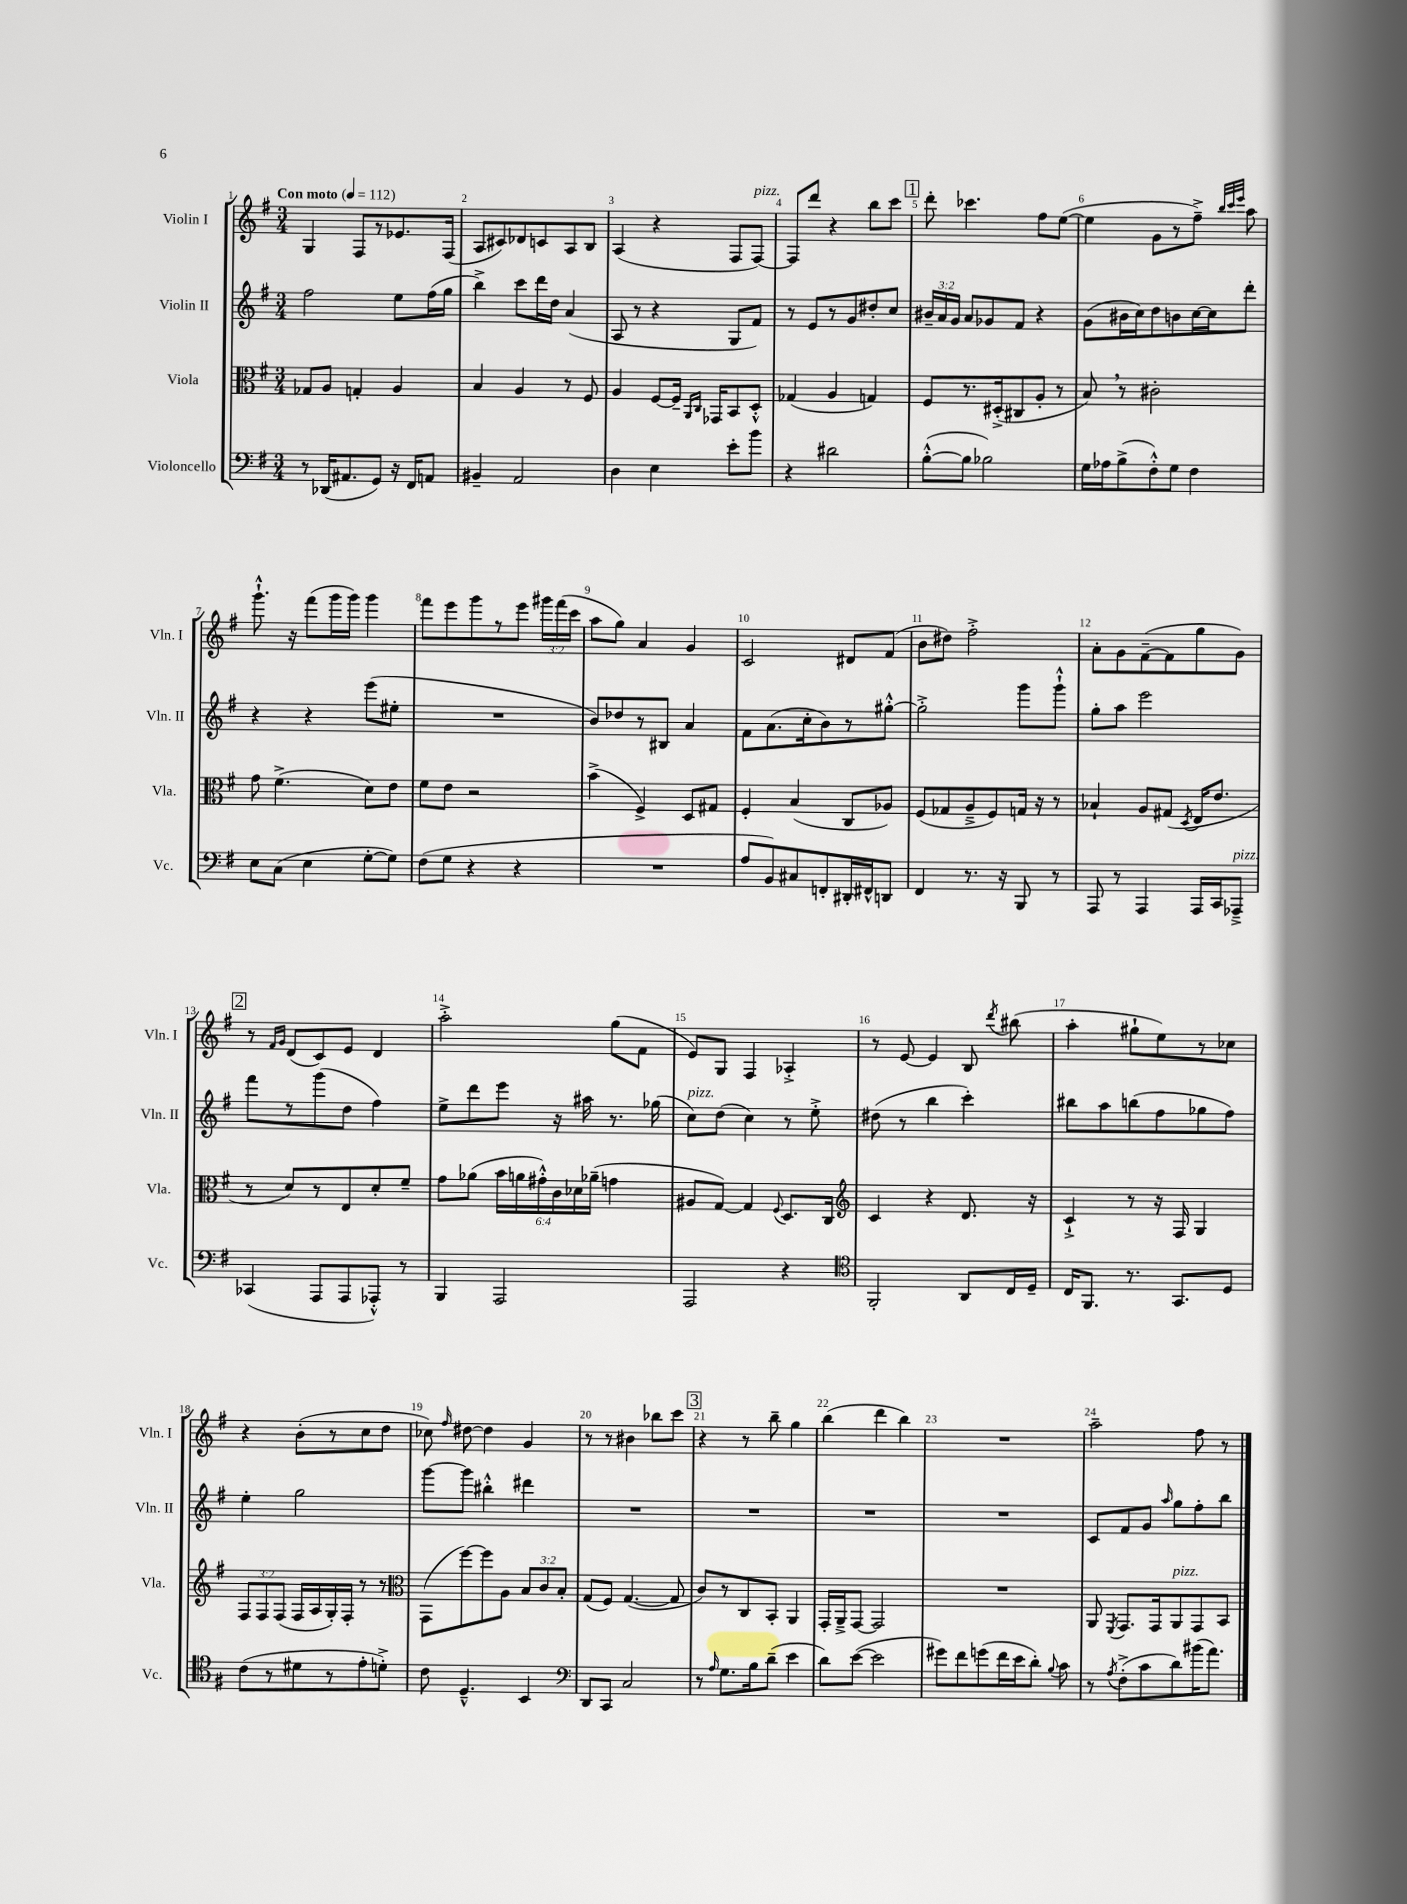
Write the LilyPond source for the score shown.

<<
\new StaffGroup <<
\new Staff = "s0" \with { instrumentName = "Violin I" shortInstrumentName = "Vln. I" } {
    \clef treble \key g \major \numericTimeSignature \time 3/4 \override Staff.TupletNumber.text = #tuplet-number::calc-fraction-text \tempo "Con moto" 4 = 112
    \autoBeamOff g4 fis8[ r8 ees'8. fis16]( |
    a8[ cis'8) des'8 c'8 a8 b8] |
    a4( r4 fis8[ fis8]~^\markup { \italic "pizz." }) |
    fis8[ d'''8] r4 b''8[ c'''8] |
    \mark \markup { \box "1" } d'''8-. ces'''4. fis''8[ e''8]~( |
    e''4 g'8[ r8 fis''8]--->) \grace { b''32[ c'''32 e'''32] } a''8 |
    g'''8.-!-^ r16 fis'''8[( g'''16 g'''16]) g'''4 |
    fis'''8[ e'''8 g'''8 r8 e'''8] \tuplet 3/2 { gis'''16[ fis'''16( c'''16] } |
    a''8[ g''8]) a'4 g'4 |
    c'2 dis'8[ fis'8]( |
    b'8[ dis''8]) fis''2-.-> |
    a'8[-. g'8 fis'8~--( fis'8 g''8 g'8]) |
    \mark \markup { \box "2" } r8 \grace { fis'16[ g'16] } d'8[( c'8) e'8] d'4 |
    a''2-.-> g''8[( fis'8] |
    e'8[) g8] fis4 aes4-.-> |
    r8 e'8~ e'4 b8 \acciaccatura { d'''8 } bis''8( |
    a''4-. gis''8[-! e''8) r8 ces''8] |
    r4 b'8[-.( r8 c''8 d''8] |
    ces''8) \grace { fis''16 } dis''8~ dis''4 g'4 |
    r8 r8 bis'4 bes''8[ c'''8] |
    \mark \markup { \box "3" } r4 r8 b''8-- g''4 |
    b''4( d'''4 b''4) |
    R2. |
    a''2-- fis''8 r8 \bar "|." |
}
\new Staff = "s1" \with { instrumentName = "Violin II" shortInstrumentName = "Vln. II" } {
    \clef treble \key g \major \numericTimeSignature \time 3/4 \override Staff.TupletNumber.text = #tuplet-number::calc-fraction-text
    \autoBeamOff fis''2 e''8[ fis''16( g''16] |
    b''4->) c'''8[ d'''16 d''16] a'4( |
    a8 r8 r4 g8[ fis'8]) |
    r8 e'8[ r8 g'8 dis''8-. c''8] |
    \mark \markup { \box "1" } \tuplet 3/2 { bis'16[-- a'16 g'16] } a'8[ ges'8 fis'8] r4 |
    g'8[( bis'16 c''16) d''8 b'8 c''16~ c''16 d'''8]-. |
    r4 r4 e'''8[( eis''8]-. |
    R2. |
    b'8[) des''8 r8 bis8] a'4 |
    fis'8[ a'8.( c''16-. b'8) r8 gis''8]~-.-^ |
    gis''2-.-> g'''8[ g'''8]-!-^ |
    g''8[-. a''8] e'''2 |
    \mark \markup { \box "2" } fis'''8[ r8 g'''8( d''8] fis''4) |
    e''8[-> d'''8 e'''8] r16 ais''16 r8. ges''16( |
    c''8[^\markup { \italic "pizz." }) d''8]( c''4) r8 e''8-.-> |
    dis''8( r8 b''4 c'''4-.) |
    bis''8[ a''8 b''8( fis''8 ges''8 fis''8]) |
    e''4-. g''2 |
    g'''8[~ g'''8] bis''4-.-^ dis'''4 |
    R2. |
    \mark \markup { \box "3" } R2. |
    R2. |
    R2. |
    c'8[ fis'8 g'8] \grace { a''16 } g''8[ fis''8-. b''8] \bar "|." |
}
\new Staff = "s2" \with { instrumentName = "Viola" shortInstrumentName = "Vla." } {
    \clef alto \key g \major \numericTimeSignature \time 3/4 \override Staff.TupletNumber.text = #tuplet-number::calc-fraction-text
    \autoBeamOff ges8[ a8] g4-. a4 |
    b4 a4 r8 fis8 |
    a4 fis8[~ fis16]-- \grace { a,16[ c16] } ges,16[ b,8 d8]-.-^ |
    ges4( a4 g4) |
    \mark \markup { \box "1" } fis8[ r8. dis16-.->( cis8 a8]-. r8 |
    b8) \breathe r8 cis'2-. |
    g'8 fis'4.->( d'8[) e'8] |
    fis'8[ e'8] r2 |
    b'4->( fis4->) d8[ gis8] |
    fis4-. b4( c8[ aes8]) |
    fis8[( ges8 a8---> fis8) g16] r16 r8 |
    bes4-! a8[ gis8]( \acciaccatura { d8 } e16[ e'8.] |
    \mark \markup { \box "2" } r8 d'8[) r8 e8 d'8-. fis'8]-- |
    g'8[ aes'8]( \tuplet 6/4 { b'16[ a'16 gis'16-.-^) c'16 des'16 aes'16]--( } g'4 |
    ais8[ g8]~) g4 \appoggiatura { fis8 } d8.[ c16] |
    \clef treble c'4 r4 d'8. r16 |
    c'4-!-> r8 r16 fis16 g4 |
    \tuplet 3/2 { fis8[ fis8 fis8]( } fis16[ a16 g16-.) fis16]-. r8 r8 |
    \clef alto g,8[( fis''8~) fis''8 a8] \tuplet 3/2 { b8[ c'8 b8]-. } |
    g8[( fis8]) g4.~( g8 |
    \mark \markup { \box "3" } c'8[) r8 c8 b,8]-. a,4 |
    g,16[-. a,16---> g,8]~ g,2 |
    R2. |
    a,8 \acciaccatura { fis,8 } g,8.[ g,16 a,8^\markup { \italic "pizz." } g,8 b,8] \bar "|." |
}
\new Staff = "s3" \with { instrumentName = "Violoncello" shortInstrumentName = "Vc." } {
    \clef bass \key g \major \numericTimeSignature \time 3/4
    \autoBeamOff r8 des,16[( ais,8. g,8]) r16 fis,16[ a,8] |
    bis,4-- a,2 |
    d4 e4 e'8[-. b'8] |
    r4 dis'2 |
    \mark \markup { \box "1" } b8[~-.-^( b8] bes2) |
    g16[ aes16 b8->( fis8-.-^) g8] fis4 |
    e8[ c8]( e4 g8[~-. g8]) |
    fis8[( g8] r4 r4 |
    R2. |
    a8[ b,8) cis8 f,8-. dis,16-. fis,16-^ d,8] |
    fis,4 r8. r16 b,,8 r8 |
    a,,8 r8 a,,4 a,,16[ c,16 aes,,8]--->^\markup { \italic "pizz." } |
    \mark \markup { \box "2" } ces,4( a,,8[ a,,8 aes,,8]-.-^) r8 |
    b,,4 a,,2 |
    a,,2 r4 |
    \clef tenor fis,2-. a,8[ c16 d16]-- |
    c16[ fis,8.] r8. g,8.[ d8] |
    c'8[( r8 dis'8 r8 e'8-. d'8]-.->) |
    c'8 d4.---^ b,4 |
    \clef bass d,8[ c,8] c2 |
    \mark \markup { \box "3" } r8 \grace { a16 } g8.[ b16 d'8]--( e'4 |
    d'8[) e'8]~( e'2 |
    gis'8[) fis'8 g'8( fis'16 e'16 d'8]-.) \appoggiatura { b8 } c'8 |
    r8 \acciaccatura { a8 } fis8[-.->( c'8 d'8) bis'16( a'8.]) \bar "|." |
}
>>
>>
\layout { \context { \Score \override BarNumber.break-visibility = ##(#f #t #t) barNumberVisibility = #all-bar-numbers-visible } }
